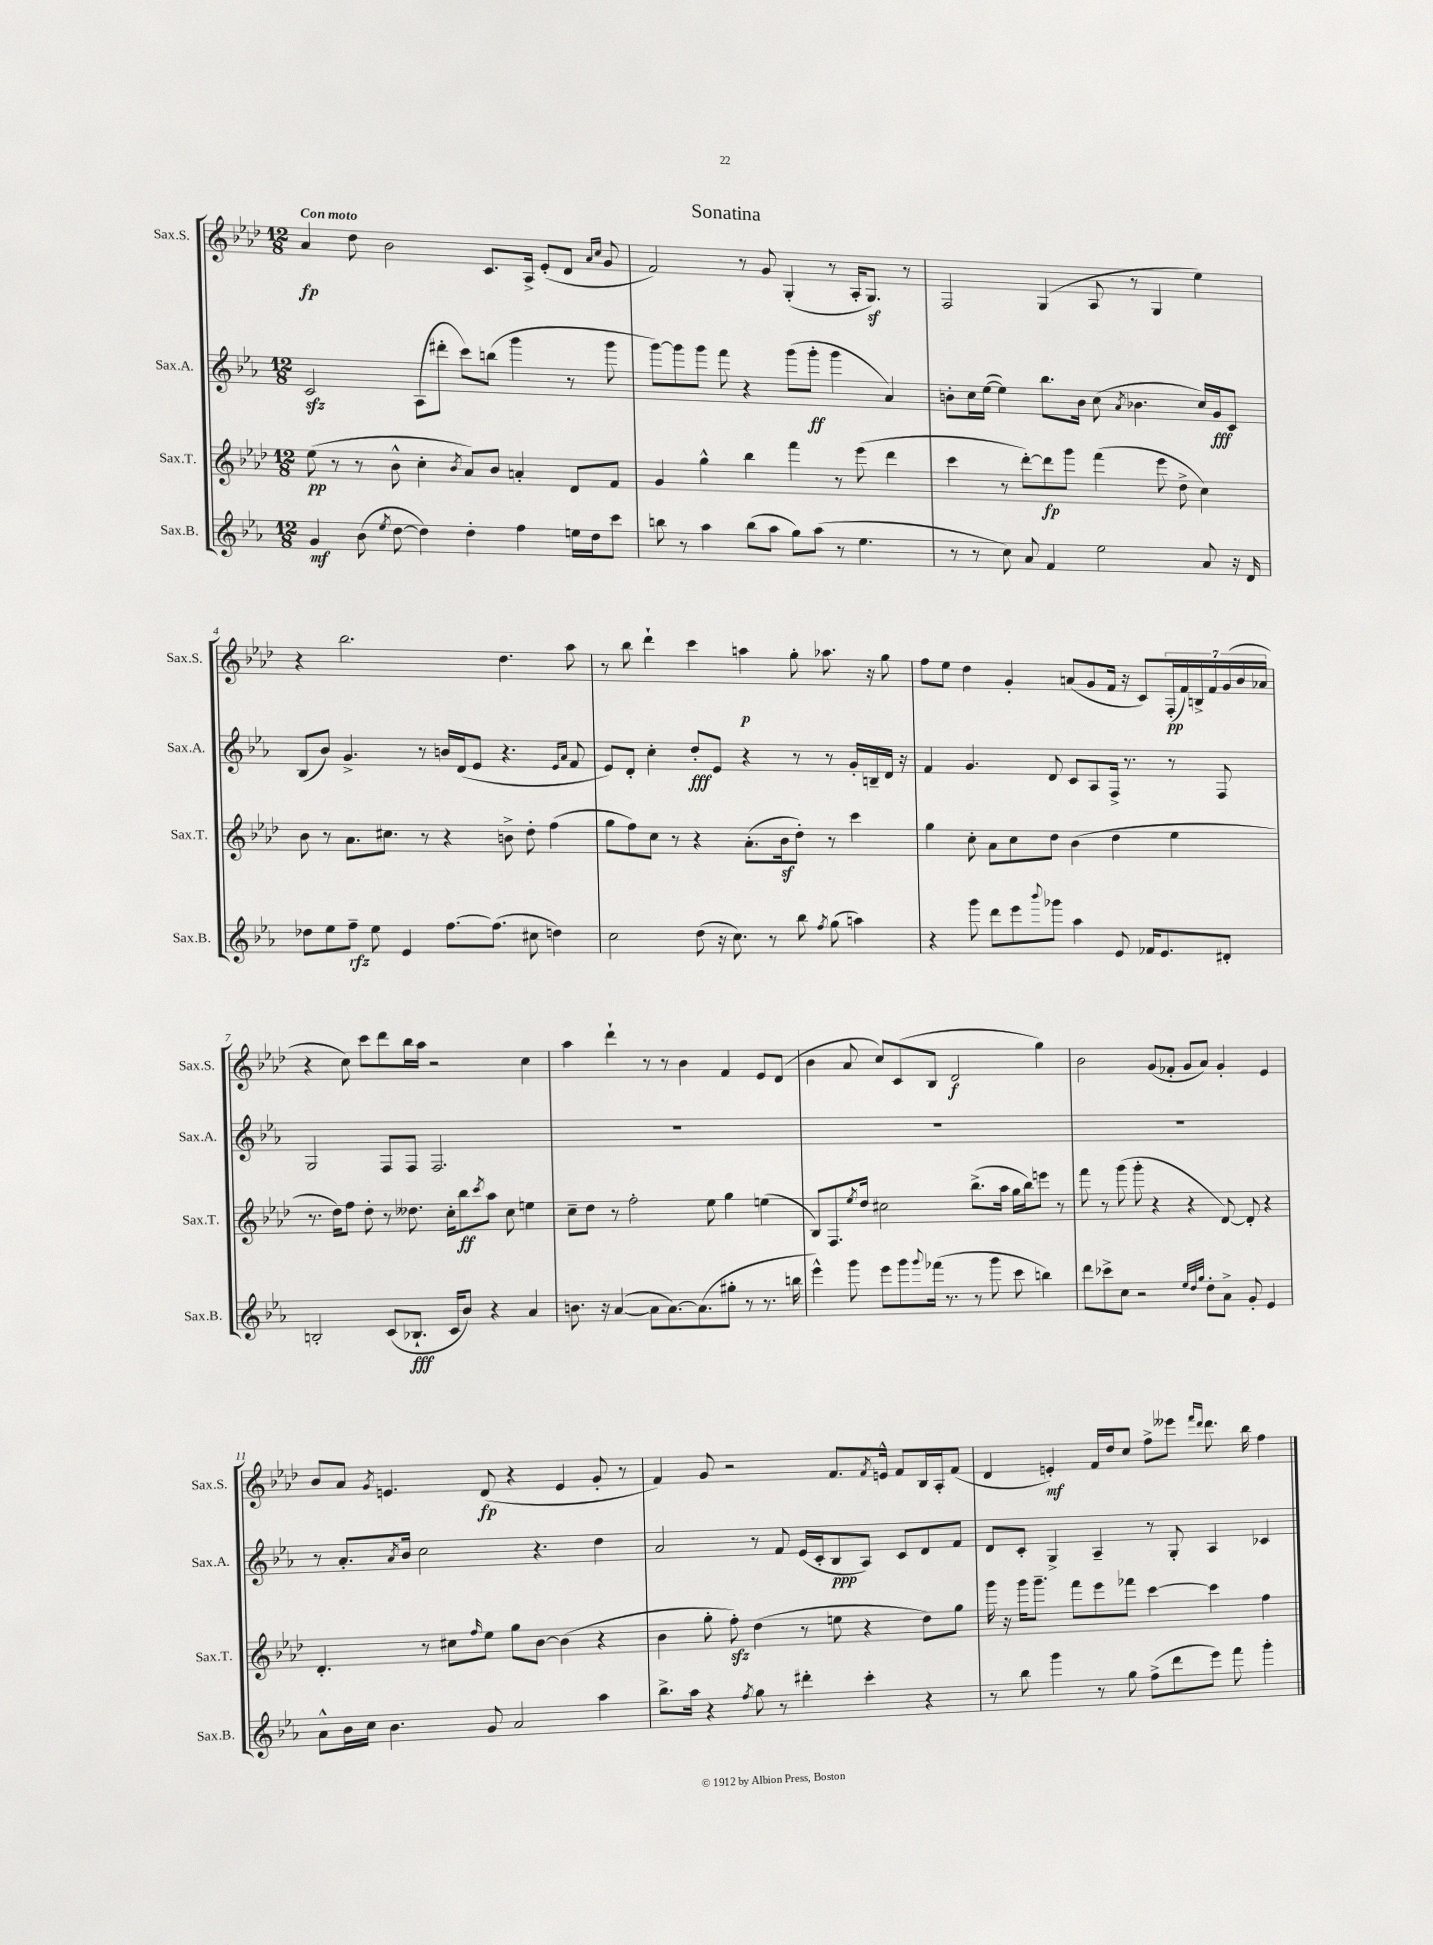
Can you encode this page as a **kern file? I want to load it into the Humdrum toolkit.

**kern	**kern	**kern	**kern
*staff4	*staff3	*staff2	*staff1
*clefG2	*clefG2	*clefG2	*clefG2
*k[b-e-a-]	*k[b-e-a-d-]	*k[b-e-a-]	*k[b-e-a-d-]
*M12/8	*M12/8	*M12/8	*M12/8
4g	(8ee-	2c	4a-
.	8r	.	.
(8b-	8r	.	8dd-
8qee-	.	.	.
[8dd	8b-^^	.	2b-
4dd])	4cc'	(8A-	.
.	.	8ddd#'	.
.	8qb-	.	.
4dd'	8a-)	8ccc)	.
.	8b-	(8bb	8.c
4ff	4a'	4ggg	.
.	.	.	16A-^
.	.	.	(8e-'
16ee	8d-	8r	8d-
16dd	.	.	.
.	.	.	16qqa-
.	.	.	16qqcc
8ccc	8f	8ggg	8g
=	=	=	=
8bb	4g	[8ggg)	2f)
8r	.	8ggg]	.
4aa-	4gg^^	8ggg	.
.	.	8fff	.
(8bb	4bb-	4r	8r
8aa-	.	.	8g
8gg)	4fff	(8ggg	(4G'
(8aa-	.	8ggg'	.
8r	8r	4ggg	8r
4.ee-	(8eee-	.	16A-'
.	.	.	8.G)
.	4ddd-	4a-)	.
.	.	.	8r
=	=	=	=
8r	4ccc	8b'	2F
8r	.	16cc	.
.	.	([16ee-	.
8cc)	8r	4ee-])	.
8a-	[8ddd-')	.	.
4f	8ddd-]	8.bb-	(4G
.	8ggg	.	.
.	.	16b	.
2ee-	(4fff	(8cc	8A-
.	.	8qa-	.
.	.	4.b-	8r
.	8eee-	.	4G
.	8dd-^	.	.
8a-	4cc)	16cc)	4ee-)
.	.	16g	.
16r	.	8c	.
16d	.	.	.
=	=	=	=
8dd-	8b-	(8B-	4r
8ee-	8r	8b-)	.
8ff~	8.a-	4.g^	2.bb-
8ee-	.	.	.
.	8.cc#	.	.
4e-	.	.	.
.	8r	8r	.
[8.ff	4r	16b	.
.	.	(16d	.
.	.	8e-	.
(8.ff]	.	.	.
.	8b^	4.r	4.dd-
8cc#	8dd-'	.	.
4dd)	(4ff	.	.
.	.	16qqe-	.
.	.	16qqa-	.
.	.	8f	8aa-
=	=	=	=
2cc	8gg	8e-)	8r
.	8ff)	8d'	8bb-
.	8cc	4cc'	4ddd-`
.	8r	.	.
(8dd	4r	8dd'	4ccc
16r	.	8e-	.
8.cc)	.	.	.
.	(8.a-'	4r	4aa
8r	.	.	.
.	16b-	.	.
8bb-	8dd-')	8r	8gg'
8qff	.	.	.
(8gg	8r	8r	8.aa-
4aa)	4ccc	16g'	.
.	.	16B~	16r
.	.	16d	8gg
.	.	16r	.
=	=	=	=
4r	4gg	4f	8ff
.	.	.	8ee-
8ggg	8cc'	4.g	4dd-
8ddd	8a-	.	.
8eee-	8cc	.	4g'
8qqbbb-	.	.	.
8ggg-	8dd-	8d	.
4aa-	(4b-	8c	(8a
.	.	8A-	8g
8e-	4dd-	16F^	16f
.	.	8.r	16r
16f-	.	.	8c)
8.e-	.	.	.
.	4ee-	8r	(28F'
.	.	.	28f)
.	.	.	28B^
.	.	.	28f
8d#'	.	8F	.
.	.	.	(28g
.	.	.	28b-
.	.	.	28a-
=	=	=	=
2B'	8.r	2G	4r
.	16dd-)	.	.
.	8ff	.	8cc)
.	8dd-'	.	8ccc
(8c	8r	8F	8ddd-
8.B-`	8.dd--	8F	16bb-
.	.	.	16aa-
.	.	2.F	2r
16c	16cc'	.	.
8b-)	8bb-	.	.
.	8qccc	.	.
4r	8aa-	.	.
.	8cc	.	.
4a-	4ee	.	4cc
=	=	=	=
8.b	8cc~	1.r	4aa-
.	8dd-	.	.
16r	.	.	.
([4a-	8r	.	4ddd-`
.	2ff'	.	.
8a-]	.	.	8r
[8.a-)	.	.	8r
.	.	.	4b-
(8.a-]	.	.	.
.	8ee-	.	.
8gg#'	4gg	.	4f
8r	.	.	.
8.r	(4ee	.	8e-
.	.	.	(8d-
16bb	.	.	.
=	=	=	=
4eee-^^)	8B-)	1.r	4b-
.	8.F	.	.
8ggg	.	.	8a-
.	8qee-	.	.
.	16dd-	.	.
8eee-	2cc#	.	8cc)
8ggg	.	.	(8c
8qqggg	.	.	.
(16fff-	.	.	8B-
8.r	.	.	.
.	.	.	2d-
8r	(8.bb-^	.	.
8ggg	.	.	.
.	16aa-	.	.
8ccc	16gg	.	.
.	16bb-)	.	.
4bb)	8eee	.	4gg)
.	8r	.	.
=	=	=	=
8ddd	8fff	1.r	2b-
8ccc-^	8r	.	.
8cc	(8ggg	.	.
2r	8ggg'	.	.
.	4r	.	(8g
.	.	.	8f-'
.	4r	.	8g
32qqee-	.	.	.
32qqdd	.	.	.
32qqgg	.	.	.
8dd'	.	.	8a-)
8a-^	[8d-)	.	4g'
8g'	8d-']	.	.
4e-	4r	.	4e-
=	=	=	=
8a-^^	4.d-'	8r	8b-
16b-	.	8.a-'	8a-
16cc	.	.	.
.	.	.	8qg
4.b-	.	.	4.e
.	.	8qa-	.
.	.	16b-	.
.	8r	2cc	.
.	8cc#	.	.
.	16qqff	.	.
8g	8ee-	.	(8d-
2a-	8gg	.	4r
.	[8b-	4.r	.
.	(4b-]	.	4e
4aa-	4r	4dd	8g'
.	.	.	8r
=	=	=	=
8.bb-^	4b-	2a-	4f)
16aa-	.	.	.
4r	8gg'	.	8g
.	8ff')	.	2r
8qff	.	.	.
8gg	(4dd-	8r	.
8r	.	8f	.
4ddd#'	8r	(16e-	.
.	.	16c'	.
.	8ee	8B-	8.f
4ccc'	4r	8A-)	.
.	.	.	8qf
.	.	.	16e^^
.	.	8c	8f
4r	8dd-)	8d	16B-
.	.	.	16A-'
.	8gg	8f	(8f
=	=	=	=
8r	16ggg	8d	4d-
.	16r	.	.
8bb-	16ggg	8c'	.
.	8.ggg~	.	.
4ggg	.	4G^	4e')
.	8fff	.	.
8r	8eee-	4A-~	16f
.	.	.	16dd-
8gg	8fff-	.	8cc
(8ff^	[4ccc	8r	8ff^
8ddd	.	8G'	8eee--
.	.	.	16qqfff
.	.	.	16qqddd-
8eee-)	4ccc]	4A-	8.ddd-
8fff	.	.	.
.	.	.	16bb-
4ggg'	4ff	4c-	4ff
==	==	==	==
*-	*-	*-	*-
